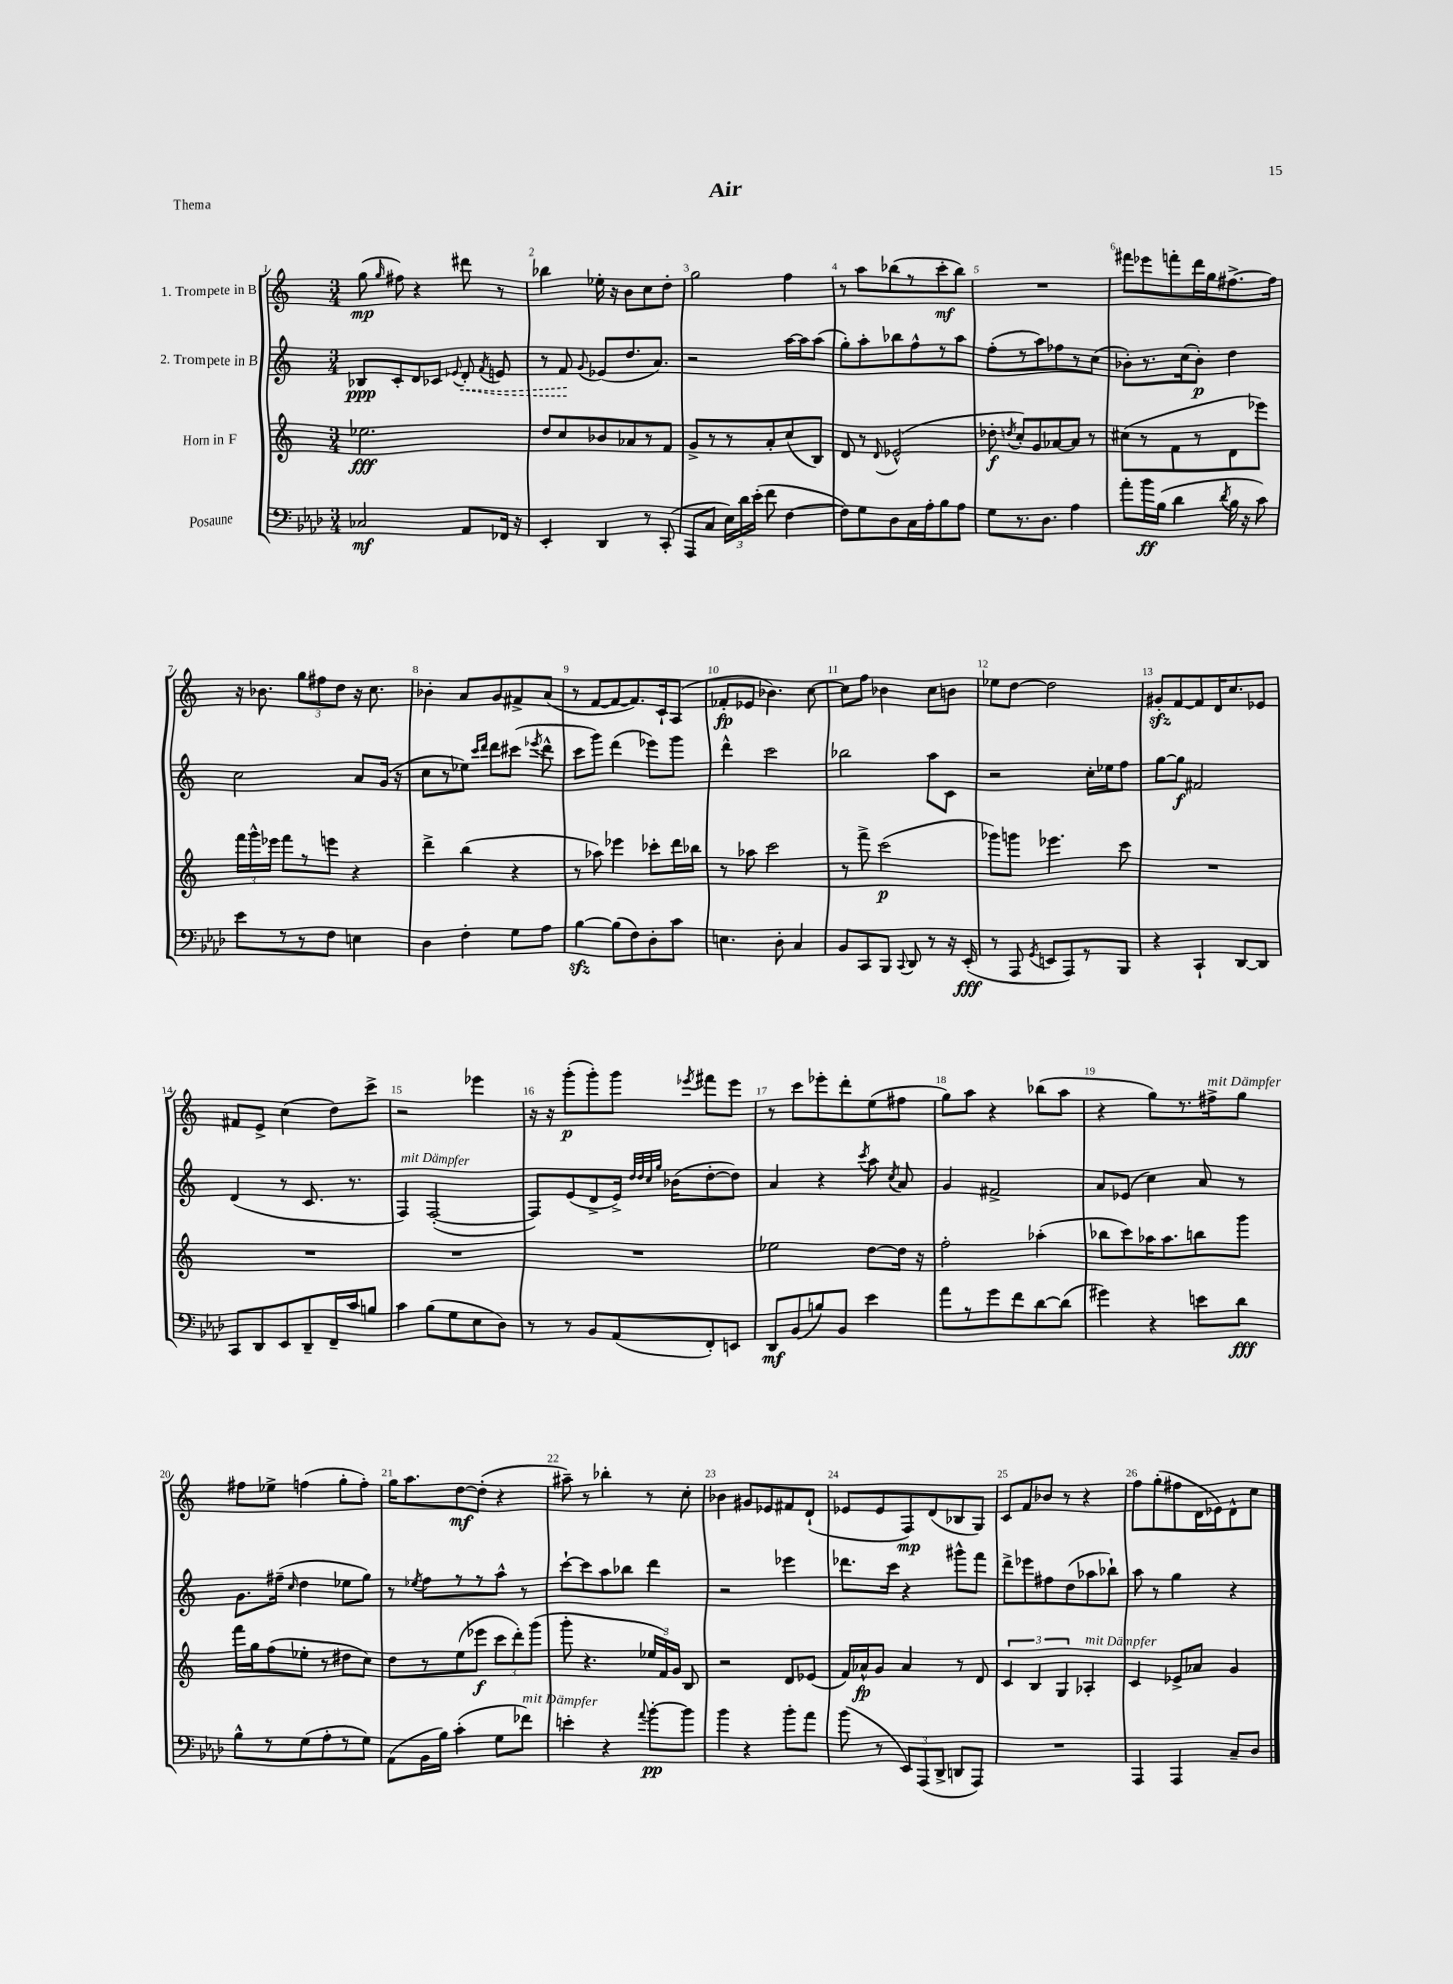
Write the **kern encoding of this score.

**kern	**dynam	**kern	**dynam	**kern	**dynam	**kern	**dynam
*part4	*part4	*part3	*part3	*part2	*part2	*part1	*part1
*staff4	*staff4	*staff3	*staff3	*staff2	*staff2	*staff1	*staff1
*I"Posaune	*	*I"Horn in F	*	*I"2. Trompete in B	*	*I"1. Trompete in B	*
*clefF4	*	*clefG2	*	*clefG2	*	*clefG2	*
*k[b-e-a-d-]	*	*k[]	*	*k[]	*	*k[]	*
*M3/4	*	*M3/4	*	*M3/4	*	*M3/4	*
=1	=1	=1	=1	=1	=1	=1	=1
2C-X/	mf	2.ee-X\	fff	8B-X/L	ppp	(8gg\	mp
.	.	.	.	.	.	16qqgg/	.
.	.	.	.	8c'/	.	8ff#X\)	.
.	.	.	.	8d/	.	4r	.
.	.	.	.	8c-X/J	.	.	.
.	.	.	.	8qqe-X/	.	.	.
!	!	!	!	!	!LO:HP:b	!	!
8AA-/L	.	.	.	8d'/	<	8ddd#X\	.
.	.	.	.	8qf/	.	.	.
16FF-X/Jk	.	.	.	8en/	.	8r	.
16r	.	.	.	.	.	.	.
=2	=2	=2	=2	=2	=2	=2	=2
4EE-'/	.	8dd/L	.	8r	.	4bb-X\	.
.	.	8cc/	.	8f/	.	.	.
.	.	.	.	8qqg/	.	.	.
4DD-/	.	8b-X/	.	(8e-X/L	[	16ee-X'\	.
.	.	.	.	.	.	16r	.
.	.	8a-X/	.	8.dd/	.	8b\L	.
8r	.	8r	.	.	.	8cc\	.
.	.	.	.	8.a/J)	.	.	.
(8CC'/	.	8f/J	.	.	.	8dd'\J	.
=3	=3	=3	=3	=3	=3	=3	=3
8AAA-/L	.	8g^/L	.	2r	.	2gg\	.
8C/J	.	8r	.	.	.	.	.
24E-\LL)	.	8r	.	.	.	.	.
24d-\	.	.	.	.	.	.	.
(24e-'\JJ	.	.	.	.	.	.	.
8f\	.	8a'/	.	.	.	.	.
[4F\	.	(8cc/	.	[16aa\LL	.	4ff\	.
.	.	.	.	16aa\J]	.	.	.
.	.	8B/J)	.	(8aa\J	.	.	.
=4	=4	=4	=4	=4	=4	=4	=4
8F\L])	.	8d/	.	8gg'\L)	.	8r	.
8G\	.	8r	.	8aa'\	.	8aa\L	.
.	.	8qqd/	.	.	.	.	.
8D-\	.	(2e-X^^/	.	8bb-X\	.	(8bb-X\	.
16C\L	.	.	.	8ff^^\	.	8r	.
16A-'\J	.	.	.	.	.	.	.
8B-\	.	.	.	8r	.	8ccc'\	mf
8A-\J	.	.	.	8aa\J	.	8bb-\J)	.
=5	=5	=5	=5	=5	=5	=5	=5
8G\L	.	8dd-X'\	f	(8ff'\L	.	2.r	.
.	.	8qddn/	.	.	.	.	.
8.r	.	8cc'/L)	.	8r	.	.	.
.	.	8g/	.	8aa\)	.	.	.
8.D-\J	.	.	.	.	.	.	.
.	.	[8a-X/	.	8ff-X\	.	.	.
4A-\	.	8a-/J]	.	8r	.	.	.
.	.	8r	.	(8cc\J	.	.	.
=6	=6	=6	=6	=6	=6	=6	=6
8a-'\L	.	(8cc#X\L	.	8b-X'\L)	.	8fff#X\L	.
16b-\L	ff	8r	.	8.r	.	8eee-X\	.
(16B-\JJ	.	.	.	.	.	.	.
4d-\	.	8f\	.	.	.	8fffn'\	.
.	.	.	.	(16cc\k	.	.	.
.	.	8r	.	8b-'\J)	p	16ddd\L	.
.	.	.	.	.	.	16gg\J	.
8qd-/	.	.	.	.	.	.	.
16B-\	.	8d\	.	4dd\	.	[8.ff#X^\	.
16r	.	.	.	.	.	.	.
8c\)	.	8eee-X\J)	.	.	.	.	.
.	.	.	.	.	.	16ff#\Jk]	.
!!LO:LB:g=z
=7	=7	=7	=7	=7	=7	=7	=7
8e-\L	.	24fff\LL	.	2cc\	.	16r	.
.	.	24ggg^^\	.	.	.	.	.
.	.	.	.	.	.	8.b-X\	.
.	.	24eee-X\JJ	.	.	.	.	.
8r	.	8fff\L	.	.	.	.	.
8r	.	8r	.	.	.	12gg\L	.
.	.	.	.	.	.	12ff#X\	.
8F\J	.	8eeen\J	.	.	.	.	.
.	.	.	.	.	.	12dd\J	.
4En\	.	4r	.	8a/L	.	16r	.
.	.	.	.	.	.	8.cc\	.
.	.	.	.	(16g/Jk	.	.	.
.	.	.	.	16r	.	.	.
=8	=8	=8	=8	=8	=8	=8	=8
4D-\	.	4ddd^\	.	8cc\L	.	4b-X'\	.
.	.	.	.	8r	.	.	.
4F'\	.	(4bb\	.	8ee-X\J)	.	8a/L	.
.	.	.	.	16qqccc/LL	.	.	.
.	.	.	.	16qqddd/JJ	.	.	.
.	.	.	.	8ddd\L	.	8g/	.
8G\L	.	4r	.	(8ccc#X\J	.	8f#X^/	.
.	.	.	.	8qeee-X/	.	.	.
8A-\J	.	.	.	8ddd^^\	.	(8a/J	.
=9	=9	=9	=9	=9	=9	=9	=9
[4B-zz\	.	8r	.	8ccc\L	.	8r	.
.	.	8aa-X\)	.	8ggg\J)	.	[8f/L	.
(8B-\L]	.	4eee-X\	.	(4ddd\	.	8f/_	.
8F\)	.	.	.	.	.	8.f/])	.
8D-'\	.	8ccc-X'\L	.	8eee-X\L)	.	.	.
.	.	.	.	.	.	16c`/k	.
8c\J	.	16ddd\L	.	8ggg\J	.	(8A/J	.
.	.	16bb-X\JJ	.	.	.	.	.
=10	=10	=10	=10	=10	=10	=10	=10
4.En\	.	8r	.	4ddd^^\	.	8f-X'/L	fp
.	.	8aa-X\	.	.	.	8e-X/J	.
.	.	2ccc\	.	2ccc\	.	4.b-X\)	.
8D-'\	.	.	.	.	.	.	.
4C/	.	.	.	.	.	.	.
.	.	.	.	.	.	[8cc\	.
=11	=11	=11	=11	=11	=11	=11	=11
8BB-/L	.	8r	.	2bb-X\	.	8cc\L]	.
8CC/	.	8fff^\	.	.	.	8ff\J	.
8BBB-/J	.	(2ccc\	p	.	.	4b-X\	.
8qqCC/	.	.	.	.	.	.	.
8DD-/	.	.	.	.	.	.	.
8r	.	.	.	8aa\L	.	8cc\L	.
16r	.	.	.	8c\J	.	8bn\J	.
(16EE-'/	fff	.	.	.	.	.	.
=12	=12	=12	=12	=12	=12	=12	=12
8r	.	8ggg-X\L)	.	2r	.	8ee-X\L	.
8AAA-/	.	8gggn\J	.	.	.	[8dd\J	.
8qGG/	.	.	.	.	.	.	.
8EEn/L	.	4.eee-X\	.	.	.	2dd\]	.
8AAA-/)	.	.	.	.	.	.	.
8r	.	.	.	16cc'\LL	.	.	.
.	.	.	.	16ee-X\J	.	.	.
8BBB-/J	.	8ccc\	.	8ff\J	.	.	.
=13	=13	=13	=13	=13	=13	=13	=13
4r	.	2.r	.	[8gg\L	.	8g#Xzz'/L	.
.	.	.	.	8gg\J]	f	[8f/	.
4CC`/	.	.	.	2f#X/	.	8f/]	.
.	.	.	.	.	.	16d/K	.
.	.	.	.	.	.	8.cc/	.
[8DD-/L	.	.	.	.	.	.	.
8DD-/J]	.	.	.	.	.	8e-X/J	.
!!LO:LB:g=z
=14	=14	=14	=14	=14	=14	=14	=14
8CC/L	.	2.r	.	(4d/	.	8f#X/L	.
8DD-/	.	.	.	.	.	8e^/J	.
8EE-/	.	.	.	8r	.	(4cc\	.
8DD-~/	.	.	.	8.c/	.	.	.
16FF~/L	.	.	.	.	.	8dd\L)	.
16c/J	.	.	.	8.r	.	.	.
8Bn/J	.	.	.	.	.	8ccc^\J	.
=15	=15	=15	=15	=15	=15	=15	=15
!	!	!	!	!LO:TX:a:i:t=mit Dämpfer	!	!	!
4c\	.	2.r	.	4F/)	.	2r	.
(8B-\L	.	.	.	([2F'/	.	.	.
8G\	.	.	.	.	.	.	.
8E-\	.	.	.	.	.	4eee-X\	.
8D-\J)	.	.	.	.	.	.	.
=16	=16	=16	=16	=16	=16	=16	=16
8r	.	2.r	.	8F/L])	.	16r	.
.	.	.	.	.	.	16r	.
8r	.	.	.	(8e/	.	(8ggg'\L	p
8BB-/L	.	.	.	8d^/	.	8ggg'\)	.
(8AA-/	.	.	.	16e^/Jk)	.	8ggg\J	.
.	.	.	.	32qqdd/LLL	.	.	.
.	.	.	.	32qqdd/	.	.	.
.	.	.	.	32qqcc/	.	.	.
.	.	.	.	32qqgg/JJJ	.	.	.
.	.	.	.	(16b-X\KL	.	.	.
.	.	.	.	.	.	8qeee-X/	.
8FF'/)	.	.	.	[8dd'\	.	8fff#X\L	.
8EEn/J	.	.	.	8dd\J])	.	8eee-\J	.
=17	=17	=17	=17	=17	=17	=17	=17
8DD-/L	mf	2ee-X\	.	4a/	.	8r	.
(8BB-/	.	.	.	.	.	8ccc\L	.
8Bn/)	.	.	.	4r	.	8eee-X'\	.
8BB-/J	.	.	.	.	.	8ddd'\	.
.	.	.	.	8qccc/	.	.	.
4e-\	.	[8dd\L	.	8aa\	.	(8ee\	.
.	.	.	.	8qcc/	.	.	.
.	.	16dd\Jk]	.	8a/	.	8ff#X\J	.
.	.	16r	.	.	.	.	.
=18	=18	=18	=18	=18	=18	=18	=18
8a-\L	.	2ff'\	.	4g/	.	8gg\L)	.
8r	.	.	.	.	.	8aa\J	.
8g\	.	.	.	2f#X^/	.	4r	.
8f\	.	.	.	.	.	.	.
[8d-\	.	(4aa-X'\	.	.	.	(8bb-X\L	.
(8d-\J]	.	.	.	.	.	8aa\J	.
=19	=19	=19	=19	=19	=19	=19	=19
4g#X\)	.	8bb-X\L	.	8a/L	.	4r	.
.	.	8ccc\)	.	(8e-X/J	.	.	.
4r	.	16aa-X\K	.	4cc\)	.	8gg\L)	.
.	.	8.aa-\	.	.	.	.	.
.	.	.	.	.	.	8.r	.
8en\L	.	8bbn\	.	8a/	.	.	.
!	!	!	!	!	!	!LO:TX:a:i:t=mit Dämpfer	!
.	.	.	.	.	.	16ff#X^\k	.
8d-\J	fff	8ggg\J	.	8r	.	8gg\J	.
!!LO:LB:g=z
=20	=20	=20	=20	=20	=20	=20	=20
8B-^^\L	.	16fff\LL	.	8.g\L	.	8ff#X\L	.
.	.	16gg\J	.	.	.	.	.
8r	.	(8ff\	.	.	.	8ee-X^\J	.
.	.	.	.	(16ff#X~\Jk	.	.	.
.	.	.	.	16qqcc/	.	.	.
(8G\	.	8ee-X'\J	.	4dd\	.	(4ffn\	.
8A-'\	.	8r	.	.	.	.	.
8r	.	8dd#X\L	.	8ee-X\L	.	8gg'\L	.
8G\J)	.	8cc\J)	.	8gg\J)	.	8ff'\J)	.
=21	=21	=21	=21	=21	=21	=21	=21
(8AA-\L	.	8dd\L	.	8r	.	16gg\KL	.
.	.	.	.	.	.	8.aa\	.
.	.	.	.	8qee-X/	.	.	.
16BB-\L	.	8r	.	8ff\L	.	.	.
16B-\JJ)	.	.	.	.	.	.	.
(4c'\	.	(8ee\	.	8r	.	[8dd\	mf
.	.	8eee-X\J	f	8r	.	(8dd'\J]	.
8G\L	.	12ccc\L	.	8aa^^\J	.	4r	.
.	.	12ddd'\)	.	.	.	.	.
!LO:TX:a:i:t=mit Dämpfer	!	!	!	!	!	!	!
8f-X\J)	.	.	.	8r	.	.	.
.	.	(12ggg\J	.	.	.	.	.
=22	=22	=22	=22	=22	=22	=22	=22
4en'\	.	8ggg'\	.	[8ccc`\L	.	8aa#X~\)	.
.	.	4.r	.	8ccc\]	.	8r	.
4r	.	.	.	8aa\	.	4bb-X'\	.
.	.	.	.	8bb-X\J	.	.	.
8qqa-/	.	.	.	.	.	.	.
[8b-'\L	pp	24ee-X/LL	.	4ddd\	.	8r	.
.	.	24f/)	.	.	.	.	.
.	.	24g/JJ	.	.	.	.	.
8b-\J]	.	8B/	.	.	.	8cc'\	.
=23	=23	=23	=23	=23	=23	=23	=23
4b-\	.	2r	.	2r	.	4b-X\	.
4r	.	.	.	.	.	8g#X/L	.
.	.	.	.	.	.	8e-X/	.
8b-'\L	.	8d/L	.	4eee-X\	.	8f#X/	.
8a-\J	.	(8e-X/J	.	.	.	(8d`/J	.
=24	=24	=24	=24	=24	=24	=24	=24
(8b-\	.	16f/LL)	.	8.ddd-X\L	.	8e-X/L	.
.	.	16a-X^^/J	fp	.	.	.	.
8r	.	8g/J	.	.	.	8e-/	.
.	.	.	.	16ccc\Jk	.	.	.
12EE-/L)	.	4a-/	.	4r	.	8F/)	mp
(12AAA-/	.	.	.	.	.	.	.
.	.	.	.	.	.	(8d/	.
12DD-^/J	.	.	.	.	.	.	.
8DDn/L	.	8r	.	8ggg#X^^\L	.	8B-X/	.
8AAA-/J)	.	8d/	.	8fff\J	.	8G/J)	.
=25	=25	=25	=25	=25	=25	=25	=25
2.r	.	6c/	.	8ddd^\L	.	8c/L	.
.	.	.	.	8eee-X\	.	8f/	.
.	.	6B/	.	.	.	.	.
.	.	.	.	8ff#X\	.	8b-X/J	.
.	.	6G/	.	.	.	.	.
.	.	.	.	(8dd\	.	8r	.
!	!	!LO:TX:a:i:t=mit Dämpfer	!	!	!	!	!
.	.	4A-X'/	.	8aa-X\	.	4r	.
.	.	.	.	8bb-X`\J)	.	.	.
=26	=26	=26	=26	=26	=26	=26	=26
4AAA-/	.	4c/	.	8aa\	.	8ff\L	.
.	.	.	.	8r	.	(8gg'\	.
4AAA-/	.	8e-X^/L	.	4gg\	.	8ff#X\	.
.	.	8a-X/J	.	.	.	16d\L	.
.	.	.	.	.	.	16e-X\J)	.
8C~/L	.	4g/	.	4r	.	8d^^\	.
8D-/J	.	.	.	.	.	8cc\J	.
==	==	==	==	==	==	==	==
*-	*-	*-	*-	*-	*-	*-	*-
